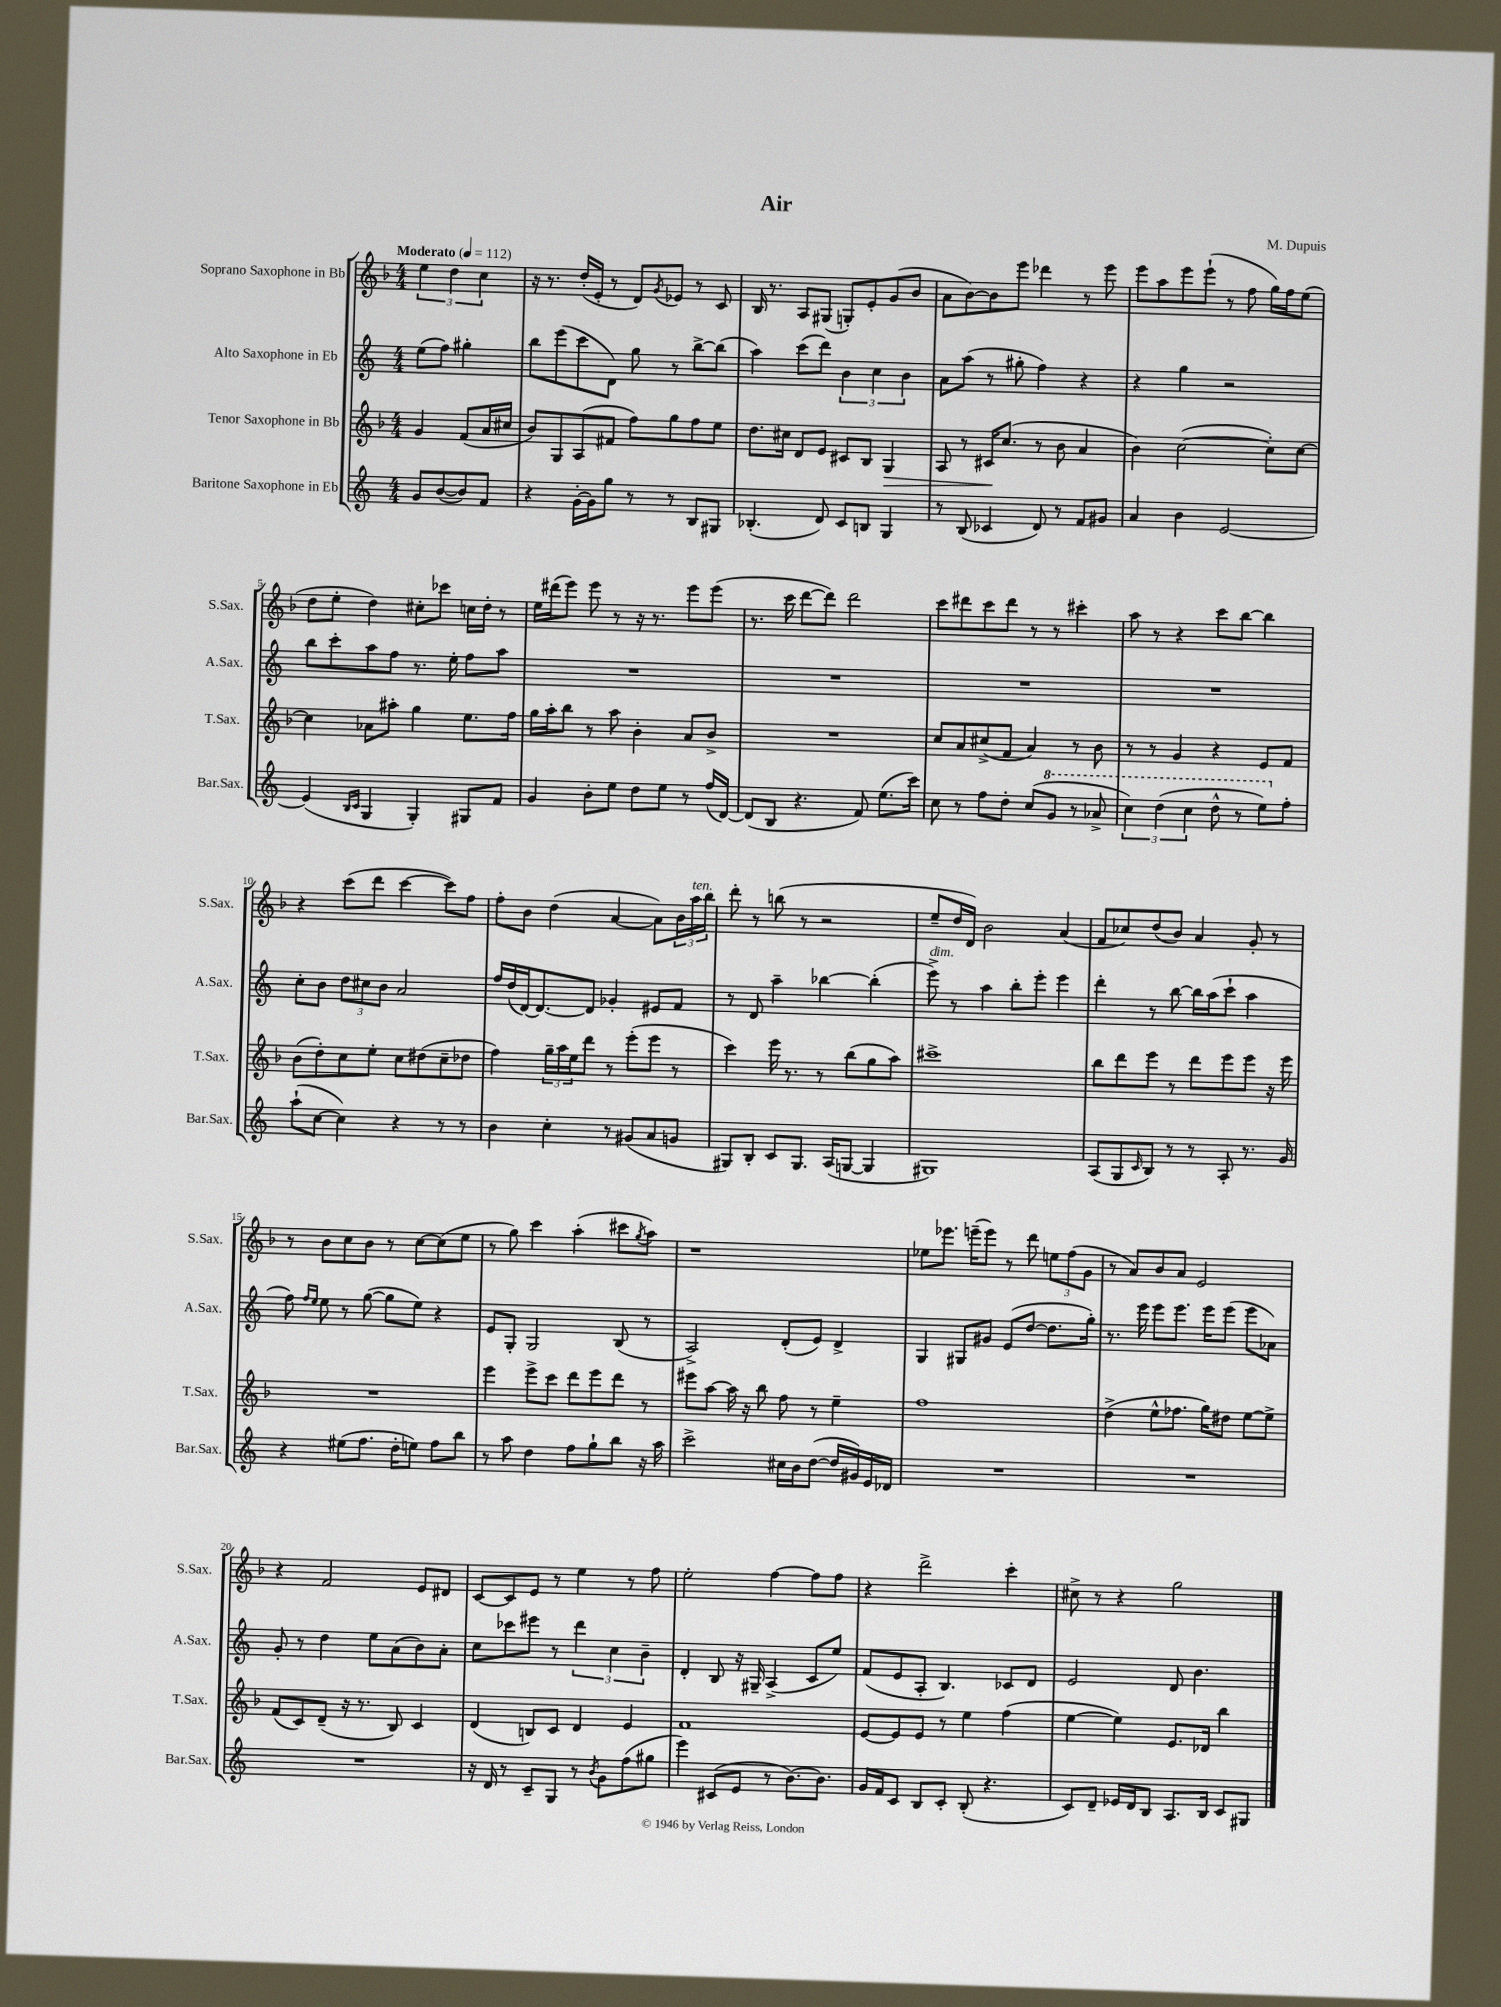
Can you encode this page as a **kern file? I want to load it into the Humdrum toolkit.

**kern	**kern	**kern	**kern
*staff4	*staff3	*staff2	*staff1
*clefG2	*clefG2	*clefG2	*clefG2
*k[]	*k[b-]	*k[]	*k[b-]
*M4/4	*M4/4	*M4/4	*M4/4
*MM112	*MM112	*MM112	*MM112
8g	4g	(8ee	6ee
([8b	.	8ff)	.
.	.	.	6dd
8b])	(8f	4gg#'	.
.	.	.	6cc
8f	16a	.	.
.	16cc#	.	.
=	=	=	=
4r	8b-)	8bb	16r
.	.	.	8.r
.	8G	(8eee	.
[16g'	(8A	8ccc	(16dd'
16g]	.	.	16e'
8gg	8f#	8d)	8r
8r	8ff)	8gg	8d)
.	.	.	8qg
8r	8gg	8r	8e-
8B	8ff	[8bb^	8r
8G#	8ee	(8bb]	8c
=	=	=	=
(4.B-'	8.dd	4aa)	16B-
.	.	.	8.r
.	16cc#	.	.
.	8d	(8ccc	8A
8d)	8e	8ddd)	(8G#
8c	8c#	6b	8G')
8B	8B-	.	8e'
.	.	6cc	.
4G	4G	.	(8g
.	.	6b	.
.	.	.	8b-
=	=	=	=
8r	8A	8a	8a
(8B	8r	(8aa	[8b-)
4c-	16c#	8r	8b-]
.	(8.cc	.	.
.	.	8gg#'	8eee
8d)	8r	4ff)	4ddd-
8r	8b-	.	.
8f	4a	4r	8r
8g#	.	.	8eee
=	=	=	=
4a	4b-)	4r	8eee
.	.	.	8aa
4b	([2cc	4gg	8eee
.	.	.	(8eee`
[2e	.	2r	8r
.	.	.	8ff
.	8cc'])	.	16gg)
.	.	.	16ff
.	[8cc	.	(8ee
=	=	=	=
(4e]	4cc]	8bb	8dd
.	.	8ccc'	8ee'
16qqB	.	.	.
16qqc	.	.	.
4G	8a-	8aa	4dd)
.	8aa#'	8ff	.
4G')	4gg	8.r	8cc#'
.	.	.	8ccc-
.	.	16ee'	.
8G#	8.ee	8ff	16cc
.	.	.	16dd'
8f	.	8aa	8r
.	16ff	.	.
=	=	=	=
4g	16gg	1r	16ee
.	16aa'	.	(16ddd#
.	8bb-	.	8eee)
8b'	8r	.	8eee
8ee	8aa	.	8r
8dd	4b-'	.	16r
.	.	.	8.r
8ee	.	.	.
8r	8a	.	8eee
(16ff	8b-^	.	(8eee
[16d)	.	.	.
=	=	=	=
(8d]	1r	1r	8.r
8B	.	.	.
.	.	.	16ccc
4.r	.	.	[8ddd
.	.	.	8ddd])
.	.	.	2ddd
8f)	.	.	.
(8.ee	.	.	.
16ccc)	.	.	.
=	=	=	=
8cc	8cc	1r	8ccc
8r	8a	.	8ddd#
8ff	(8cc#^	.	8ccc
8dd'	8f	.	8ddd#
(8cc	4a)	.	8r
8gg	.	.	8r
8r	8r	.	4ccc#'
8aa-^	8b-	.	.
=	=	=	=
6ccc)	8r	1r	8aa
.	8r	.	8r
(6ddd	.	.	.
.	4g	.	4r
6ccc	.	.	.
8ddd^^	4r	.	8ccc
8r	.	.	[8bb-
8eee)	8e	.	4bb-]
8ff'	8f	.	.
=	=	=	=
(8aa`	(8b-	8cc'	4r
[8cc	8dd')	8b	.
4cc])	8cc	12dd	(8ccc
.	.	12cc#	.
.	8ee'	.	8ddd
.	.	12b	.
4r	8cc	2a	[4ccc
.	(8dd#	.	.
8r	8cc~	.	8ccc])
8r	8dd-	.	8ff
=	=	=	=
4b	4ff)	16ff	8ff'
.	.	(16dd	.
.	.	[16d)	8b-
.	.	8.d_	.
4cc'	24gg~	.	(4dd
.	24aa	.	.
.	24ee	.	.
.	8ddd	8d]	.
8r	8r	4g-'	[4a
(8g#	(8eee'	.	.
8a	8eee	8e#	8a])
8g	8r	8f	24b-
.	.	.	24aa
.	.	.	24bb-
=	=	=	=
8G#)	4ccc)	8r	8ddd'
8B'	.	8d	8r
8c	16eee	4aa~	(8bb
.	8.r	.	.
8.G#	.	.	8r
.	8r	[4bb-	2r
(16A	.	.	.
[8G	(8bb-	.	.
4G]	8gg	(4bb-']	.
.	8aa)	.	.
=	=	=	=
1G#)	1ccc#^	8eee^)	8ee~
.	.	8r	16dd
.	.	.	16d)
.	.	4aa	2b-
.	.	8bb'	.
.	.	8eee'	.
.	.	4eee	(4a
=	=	=	=
(8A	8bb-	4ddd'	8f
8G	8ddd	.	8cc-)
16qqc	.	.	.
8B)	8eee	8r	(8dd
8r	8r	[8bb	8b-)
8r	8ddd	16bb]	4a
.	.	(16aa	.
8A'	8eee	8ccc`	.
8.r	8eee	4aa	8g'
.	16r	.	8r
16g	16eee	.	.
=	=	=	=
4r	1r	8ff)	8r
.	.	16qqff	.
.	.	16qqee	.
.	.	8ee	8b-
(8ee#	.	8r	8cc
8.ff	.	([8gg	8b-
.	.	8gg]	8r
16dd'	.	.	.
8ee)	.	8ee)	[8cc
8ff	.	4r	(8cc]
8bb	.	.	8ee
=	=	=	=
8r	4eee	8e	8r
8aa	.	8G'	8gg)
4dd	8eee^	2G	4ccc
.	8ccc	.	.
8ff	8ddd	.	(4aa'
8gg`	8eee	.	.
8bb	8ddd	(8B	8ccc#
.	.	.	8qgg
16r	8r	8r	8aa)
16aa	.	.	.
=	=	=	=
2ccc^	8eee#	2A^)	1r
.	[8aa	.	.
.	16aa]	.	.
.	16r	.	.
.	8bb-	.	.
16cc#	8ff	(8d'	.
16b	.	.	.
([8dd	8r	8e)	.
16dd]	4ee~	4d^	.
16g#)	.	.	.
16e	.	.	.
16d-	.	.	.
=	=	=	=
1r	1ff	4G	8ee-
.	.	.	8.eee-
.	.	8G#	.
.	.	.	(16eee~
.	.	8g#	8eee)
.	.	(8e	8r
.	.	[8dd	8ddd
.	.	8.dd]	12ee
.	.	.	(12ff
.	.	.	12g
.	.	16gg')	.
=	=	=	=
1r	(4dd^	8.r	8r
.	.	.	8a)
.	.	16eee	.
.	8ee^^	8eee	8b-
.	8.ff-	8.eee	8a
.	.	.	2e
.	16gg)	16eee	.
.	8dd#	(8eee	.
.	[8ee	8eee	.
.	8ee^]	8a-)	.
=	=	=	=
1r	(8f	8g'	4r
.	8c)	8r	.
.	(8d~	4dd	2f
.	16r	.	.
.	8.r	.	.
.	.	8ee	.
.	8B-)	(8a	.
.	4c	8b)	8e
.	.	8a'	8d#
=	=	=	=
16r	(4d	8cc	[8c
16d	.	.	.
8r	.	8ccc-	8c]
8c~	8B)	8eee#	8e
8G	8c	8r	8r
8r	4d	6ddd	4ee
8qb	.	.	.
8g	.	.	.
.	.	6cc	.
(8ff	4e	.	8r
.	.	6b~	.
8gg#	.	.	8ff
=	=	=	=
4eee)	1f	4d'	2ee'
(8c#	.	8B	.
8e	.	16r	.
.	.	16G#~	.
8r	.	(4A^	[4ff
[8.b)	.	.	.
.	.	8c	8ff]
8.b]	.	.	.
.	.	8ee)	8ff
=	=	=	=
16g	[8e	(8f	4r
16f	.	.	.
8c	8e]	8e	.
8B	8e	8A'	2ddd^
8c'	8r	4.B)	.
(8B'	4ee	.	.
4.r	.	.	.
.	(4ff	8c-	4ccc'
.	.	8d	.
=	=	=	=
8c)	[4ee	2e	8cc#^
8d~	.	.	8r
16e-	4ee])	.	4r
16d	.	.	.
8B	.	.	.
8.A	8.e	8d	2gg
.	.	4.b	.
16B	16d-	.	.
8c	4bb-	.	.
8G#	.	.	.
==	==	==	==
*-	*-	*-	*-
